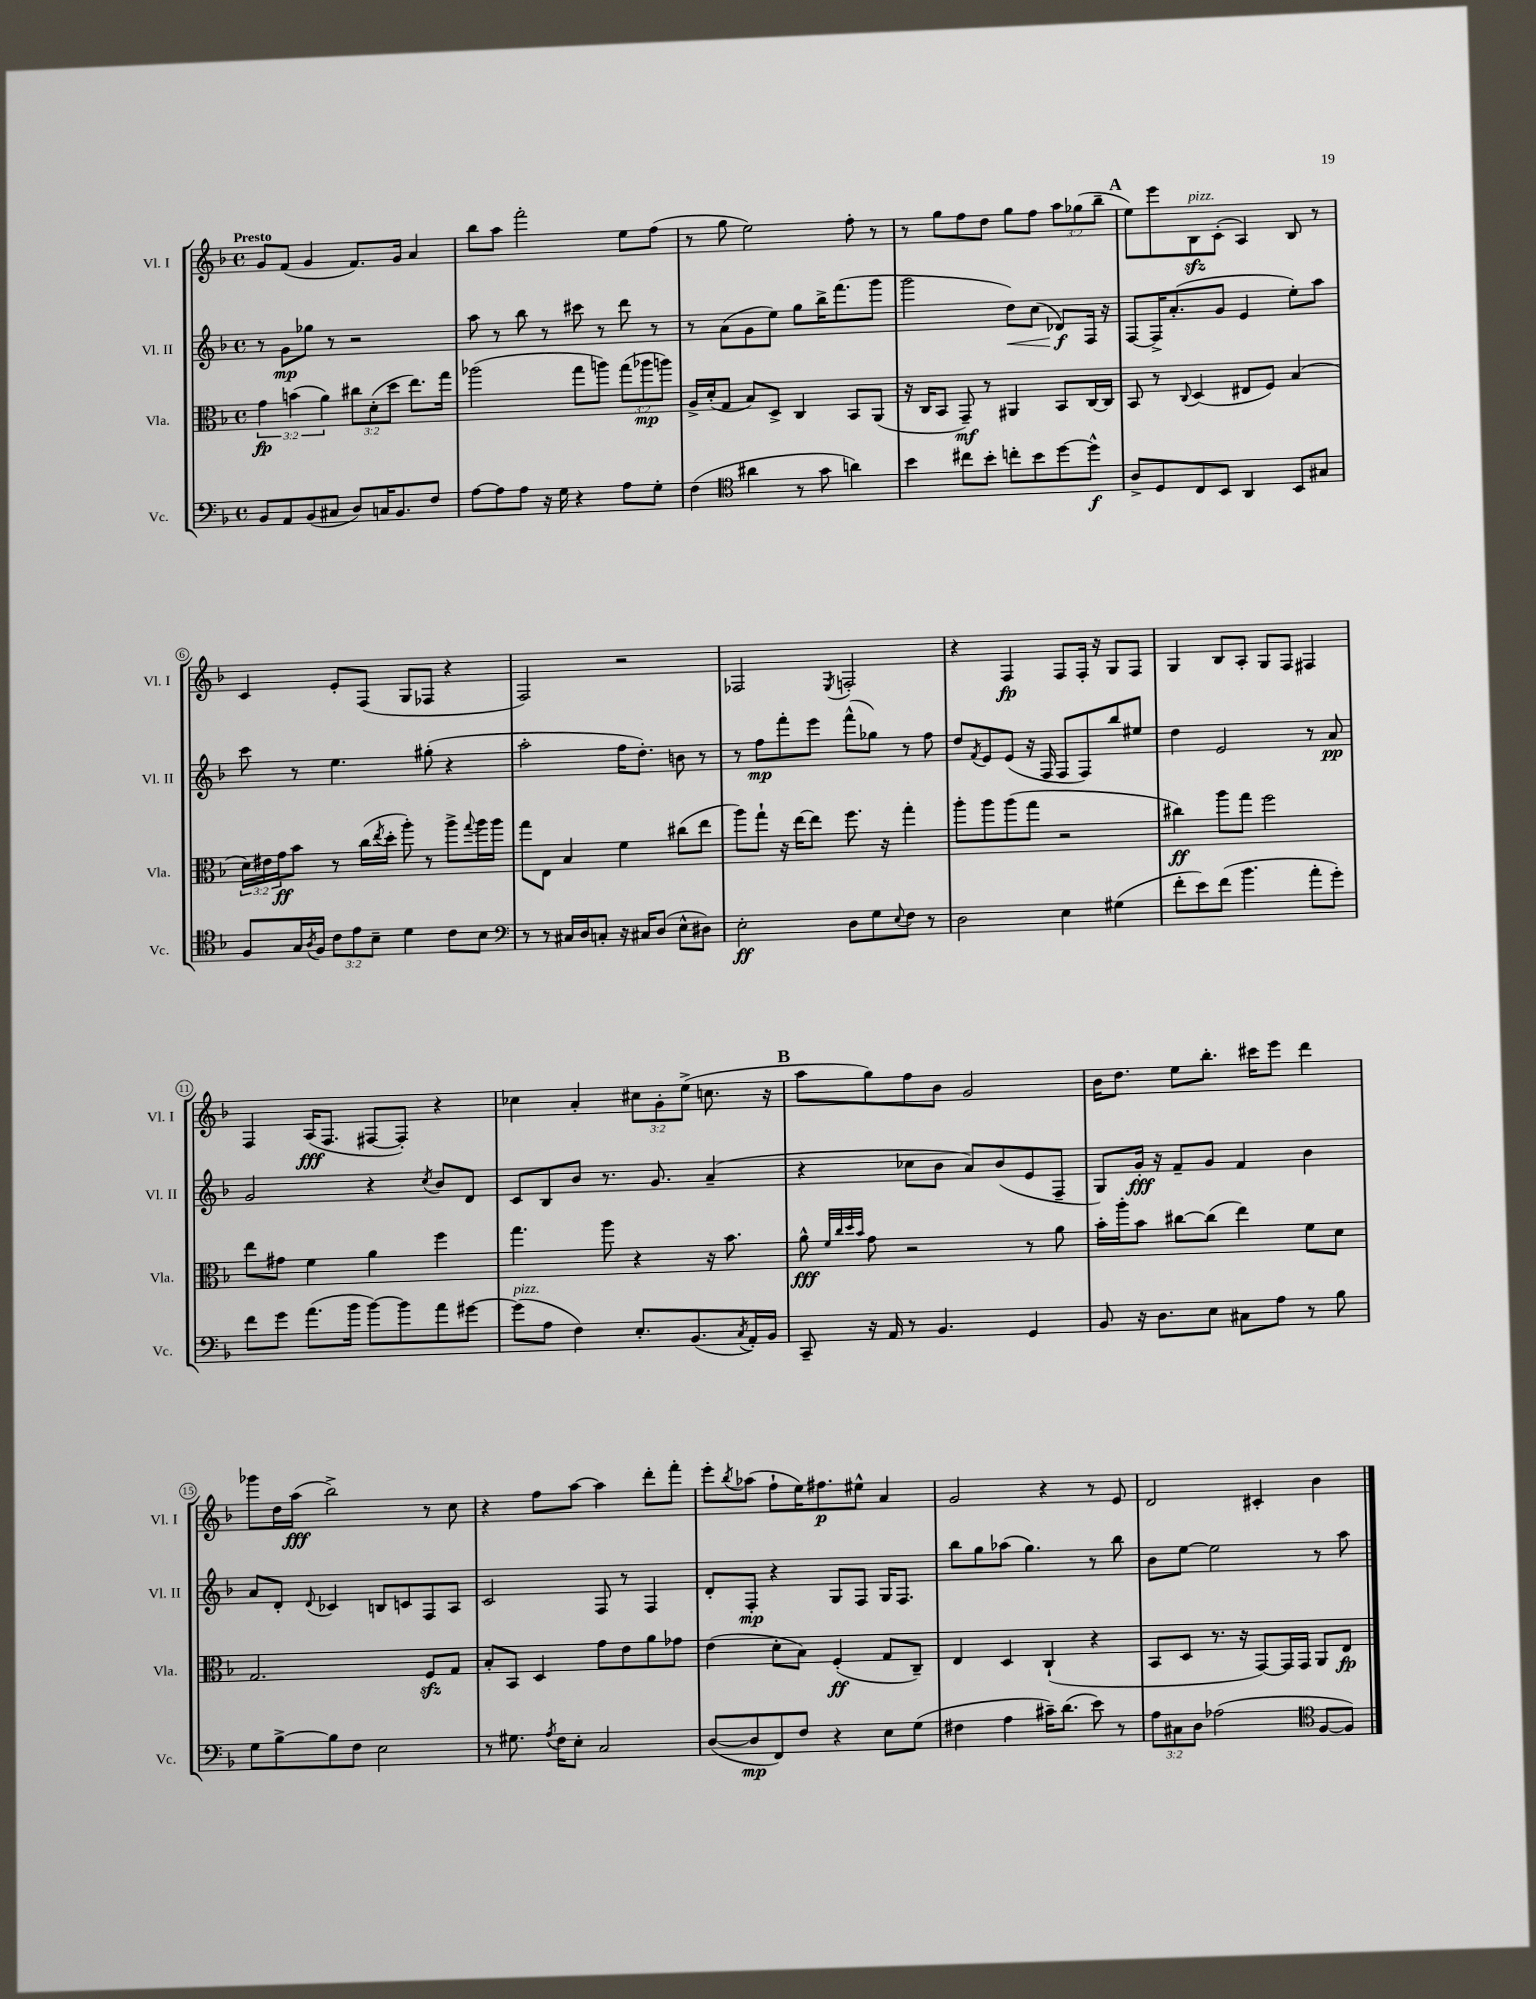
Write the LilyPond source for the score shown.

<<
\new StaffGroup <<
\new Staff = "s0" \with { instrumentName = "Vl. I" shortInstrumentName = "Vl. I" } {
    \clef treble \key f \major \defaultTimeSignature \time 4/4 \override Staff.TupletNumber.text = #tuplet-number::calc-fraction-text \tempo "Presto"
    g'8 f'8( g'4 f'8.) g'16 a'4 |
    bes''8 a''8 f'''2-. e''8 f''8( |
    r8 g''8 e''2) f''8-. r8 |
    r8 g''8 f''8 d''8 g''8 f''8 \tuplet 3/2 { a''8 ges''8( bes''8-- } |
    \mark \markup { \bold "A" } e''8) e'''8 bes8\sfz^\markup { \italic "pizz." } c'8-.( a4) bes8 r8 |
    c'4 e'8-. f8( g8 fes8 r4 |
    f2) r2 |
    fes2 \acciaccatura { e8 } f2-. |
    r4 f4\fp f8 f16-. r16 g8 f8 |
    g4 bes8 a8-. g8 f8 fis4 |
    f4 a16\fff( f8. fis8~ fis8-.) r4 |
    ces''4 a'4-. \tuplet 3/2 { cis''8 g'8-. e''8->( } c''8. r16 |
    \mark \markup { \bold "B" } a''8 g''8) f''8 bes'8 g'2 |
    bes'16 d''8. e''8 bes''8.-. cis'''16 e'''8 d'''4 |
    ges'''8 d''16 a''16\fff( bes''2->) r8 c''8 |
    r4 f''8 a''8~ a''4 d'''8-. f'''8-. |
    e'''8-. \acciaccatura { bes''8 } aes''8( f''8-! e''16) fis''8.\p eis''8-^ a'4 |
    g'2 r4 r8 e'8 |
    d'2 cis'4-. bes'4 \bar "|." |
}
\new Staff = "s1" \with { instrumentName = "Vl. II" shortInstrumentName = "Vl. II" } {
    \clef treble \key f \major \defaultTimeSignature \time 4/4
    r8 g'8\mp ges''8 r8 r2 |
    a''8 r8 bes''8 r8 cis'''8 r8 d'''8 r8 |
    r8 a'8( g'8 e''8) g''8 bes''16-> f'''8.( g'''8 |
    g'''2 d''8\<) c''8( des'8\f\!) f16 r16 |
    \mark \markup { \bold "A" } f8~ f16-> a'8.-.( g'8 e'4 e''8-.) a''8 |
    c'''8 r8 e''4. gis''8-.( r4 |
    a''2-. f''16 d''8.-.) b'8 r8 |
    r8 f''8\mp f'''8-. e'''8 f'''8-^( ges''8) r8 f''8 |
    d''8 \acciaccatura { f'8 } e'8 e'8( r16 f16 f8 f8) bes''8 eis''8 |
    d''4 e'2 r8 a'8\pp |
    g'2 r4 \acciaccatura { c''8 } bes'8 d'8 |
    c'8 bes8 bes'8 r8. g'8. a'4--( |
    \mark \markup { \bold "B" } r4 ces''8 bes'8 a'8) bes'8( e'8 f8-- |
    g8) g'16-.\fff r16 f'8-- g'8 f'4 bes'4 |
    a'8 d'8-. \appoggiatura { d'8 } ces'4 b8 c'8 f8 a8 |
    c'2 f8 r8 f4 |
    d'8-. f8-.\mp r4 g8 f8 g16 f8. |
    bes''8 g''8 aes''8( g''4.) r8 bes''8 |
    bes'8 e''8~ e''2 r8 a''8 \bar "|." |
}
\new Staff = "s2" \with { instrumentName = "Vla." shortInstrumentName = "Vla." } {
    \clef alto \key f \major \defaultTimeSignature \time 4/4 \override Staff.TupletNumber.text = #tuplet-number::calc-fraction-text
    \tuplet 3/2 { g'4\fp b'4( a'4) } \tuplet 3/2 { cis''8 d'8-.( d''8 } e''8.) g''16 |
    aes''2( g''8 a''8) \tuplet 3/2 { g''8( aes''8\mp a''8) } |
    a16-> d'16-.( g8 bes8) d8-> c4 bes,8 a,8( |
    r16 c16 bes,8 g,8--\mf) r8 ais,4 bes,8 c16~ c16 |
    \mark \markup { \bold "A" } bes,8 r8 \appoggiatura { c8 } d4( eis8 f8) bes4( |
    \tuplet 3/2 { d'16) eis'16 g'16\ff } bes'8 r8 c''16( \acciaccatura { e''8 } d''16-. a''8-.) r8 a''8-> \appoggiatura { g''8 } a''16 a''16 |
    g''8 e8 bes4 f'4 cis''8( e''8 |
    a''8) g''8-! r16 e''16~ e''8 f''8. r16 g''4-. |
    a''8-. a''8 a''8( g''8 r2 |
    cis''4\ff) a''8 g''8 f''2 |
    e''8 gis'8 f'4 a'4 f''4 |
    g''4. a''8 r4 r16 bes'8. |
    \mark \markup { \bold "B" } a'8-^\fff \grace { f'32 c''32 d''32 bes'32 } g'8 r2 r8 a'8 |
    bes'16-. a''16-. bes'8 cis''8~ cis''8( e''4) f'8 d'8 |
    g2. f8\sfz g8 |
    bes8-. bes,8 d4 g'8 e'8 a'8 ges'8 |
    e'4( d'8-. bes8) f4-.\ff( g8 c8--) |
    e4 d4 c4-!( r4 |
    bes,8 d8 r8. r16 g,8~) g,16 g,16 a,8 e8\fp \bar "|." |
}
\new Staff = "s3" \with { instrumentName = "Vc." shortInstrumentName = "Vc." } {
    \clef bass \key f \major \defaultTimeSignature \time 4/4 \override Staff.TupletNumber.text = #tuplet-number::calc-fraction-text
    bes,8 a,8 bes,8( cis8 d8) c16 bes,8. f8 |
    a8~ a8 a8 r16 g16 r4 a8 g8-. |
    f4( \clef tenor ais'4 r8 g'8 a'4) |
    bes'4 cis''8 bes'8-. c''8-. bes'8 d''8~ d''8-^\f |
    \mark \markup { \bold "A" } a8-> d8 c8 bes,8 a,4 bes,8 gis8 |
    f8 g16 \acciaccatura { a8 } f16 \tuplet 3/2 { c'8 e'8 bes8-- } d'4 c'8 bes8 |
    \clef bass r8 r8 cis16 d16 c8-. r16 cis16 d8( e8-^ dis8) |
    e2-.\ff d8 g8 \appoggiatura { e8 } f8 r8 |
    d2 e4 gis4( |
    f'8-. e'8) f'8( bes'4. a'8-. g'8-.) |
    f'8 g'8 a'8.( bes'16 bes'8~) bes'8 a'8 gis'8~ |
    gis'8^\markup { \italic "pizz." }( a8 f4) e8.-. bes,8.( \acciaccatura { c8 } a,16-.) bes,16 |
    \mark \markup { \bold "B" } c,8-- r16 a,16 r8 bes,4. g,4 |
    bes,8 r16 d8. e8 cis8 a8 r8 bes8 |
    g8 bes8~-> bes8 f8 e2 |
    r8 gis8. \acciaccatura { a8 } f16 e8-. c2 |
    d8~( d8\mp f,8) f8 r4 e8 g8( |
    fis4 a4 cis'16--) d'8.( e'8) r8 |
    \tuplet 3/2 { a8 cis8 d8 } aes2( \clef tenor f8~ f8) \bar "|." |
}
>>
>>
\layout { \context { \Score \override BarNumber.stencil = #(make-stencil-circler 0.1 0.3 ly:text-interface::print) } }
